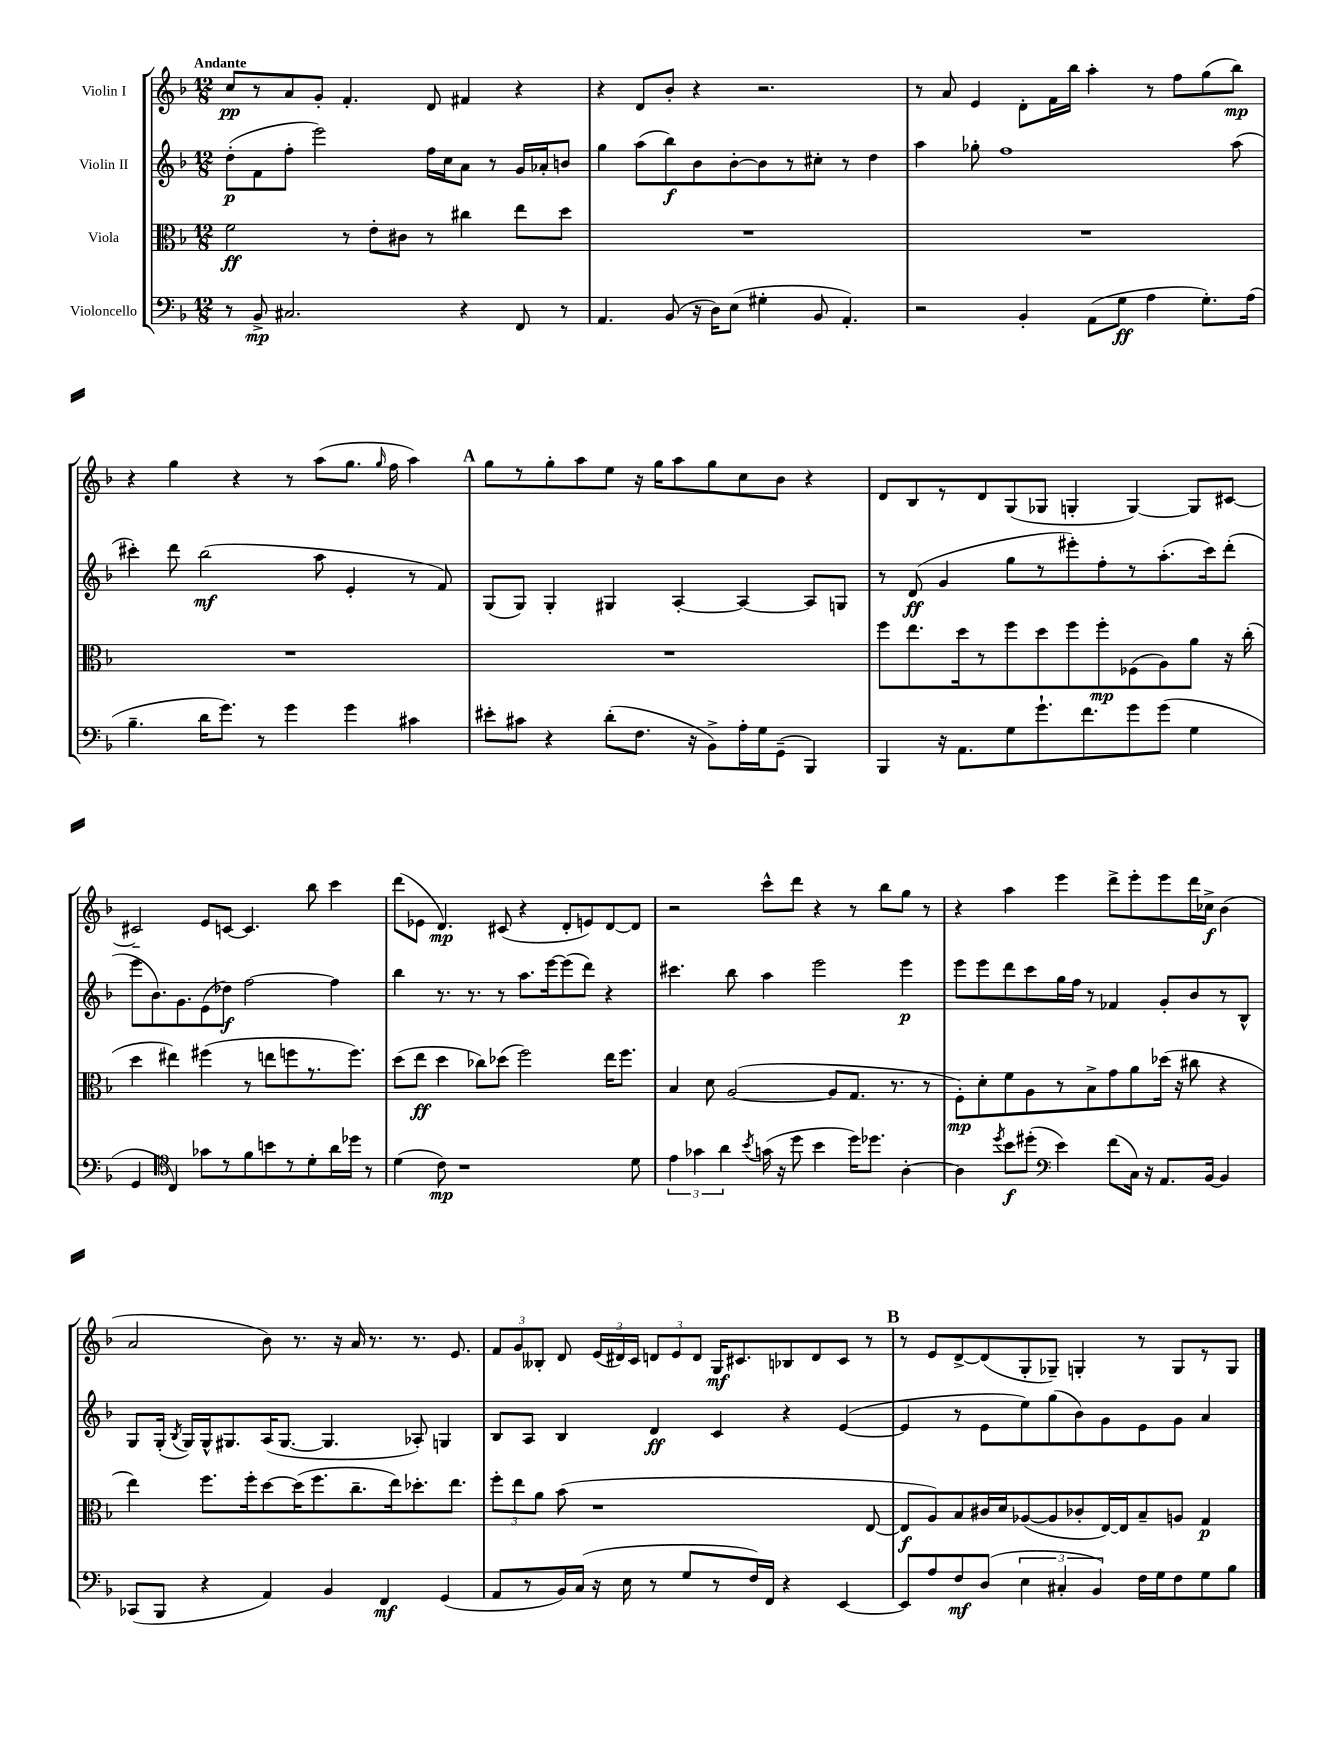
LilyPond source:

<<
\new StaffGroup <<
\new Staff = "s0" \with { instrumentName = "Violin I" } {
    \clef treble \key f \major \numericTimeSignature \time 12/8 \tempo "Andante"
    \autoBeamOff c''8[\pp r8 a'8 g'8]-. f'4.-. d'8 fis'4 r4 |
    r4 d'8[ bes'8]-. r4 r2. |
    r8 a'8 e'4 d'8[-. f'16 bes''16] a''4-. r8 f''8[ g''8( bes''8]\mp) |
    r4 g''4 r4 r8 a''8[( g''8.] \grace { g''16 } f''16 a''4) |
    \mark \markup { \bold "A" } g''8[ r8 g''8-. a''8 e''8] r16 g''16[ a''8 g''8 c''8 bes'8] r4 |
    d'8[ bes8 r8 d'8 g8( ges8] g4-. g4~) g8[ cis'8]~ |
    cis'2-- e'8[ c'8]~ c'4. bes''8 c'''4 |
    d'''8[( ees'8] d'4.\mp) cis'8( r4 d'8[-. e'8) d'8~ d'8] |
    r2 c'''8[-^ d'''8] r4 r8 bes''8[ g''8] r8 |
    r4 a''4 e'''4 d'''8[-> e'''8-. e'''8 d'''16 ces''16]->\f bes'4( |
    a'2 bes'8) r8. r16 a'16 r8. r8. e'8. |
    \tuplet 3/2 { f'8[ g'8 beses8]-. } d'8 \tuplet 3/2 { e'16[( dis'16) c'16] } \tuplet 3/2 { d'8[ e'8 d'8] } g16[\mf cis'8. bes8 d'8 cis'8] r8 |
    \mark \markup { \bold "B" } r8 e'8[ d'8~-> d'8( g8-. ges8]--) g4-. r8 g8[ r8 g8] \bar "|." |
}
\new Staff = "s1" \with { instrumentName = "Violin II" } {
    \clef treble \key f \major \numericTimeSignature \time 12/8
    \autoBeamOff d''8[-.\p( f'8 f''8]-. e'''2) f''16[ c''16 a'8] r8 g'16[ aes'16-. b'8] |
    g''4 a''8[( bes''8\f) bes'8 bes'8~-. bes'8 r8 cis''8]-. r8 d''4 |
    a''4 ges''8-. f''1 a''8( |
    cis'''4-.) d'''8 bes''2\mf( a''8 e'4-. r8 f'8) |
    \mark \markup { \bold "A" } g8[( g8]) g4-. gis4 a4~-. a4~ a8[ g8] |
    r8 d'8\ff( g'4 g''8[ r8 eis'''8-.) f''8-. r8 a''8.-.( c'''16) d'''8]-.( |
    e'''8[ bes'8.) g'8. e'8( des''8]\f) f''2~ f''4 |
    bes''4 r8. r8. r8 a''8.[ e'''16~ e'''8( d'''8]) r4 |
    cis'''4. bes''8 a''4 e'''2 e'''4\p |
    e'''8[ e'''8 d'''8 c'''8 g''16 f''16] r8 fes'4 g'8[-. bes'8 r8 bes8]-^ |
    g8[ g16]-.( \acciaccatura { bes8 } g16[) g16-^ gis8. a16( gis8.]~ gis4. aes8-.) g4 |
    bes8[ a8] bes4 d'4\ff c'4 r4 e'4~( |
    \mark \markup { \bold "B" } e'4 r8 e'8[ e''8) g''8( bes'8) g'8 e'8 g'8] a'4 \bar "|." |
}
\new Staff = "s2" \with { instrumentName = "Viola" } {
    \clef alto \key f \major \numericTimeSignature \time 12/8
    \autoBeamOff f'2\ff r8 e'8[-. cis'8] r8 cis''4 e''8[ d''8] |
    R1. |
    R1. |
    R1. |
    \mark \markup { \bold "A" } R1. |
    f''8[ e''8. d''16 r8 f''8 d''8 f''8 f''8-.\mp fes8( a8) a'8] r16 c''16-.( |
    d''4 eis''4) fis''4( r8 e''8[ f''8 r8. f''8.]) |
    d''8[( e''8]\ff d''4 ces''8[) des''8]( f''2) e''16[ f''8.] |
    bes4 d'8 a2~( a8[ g8.] r8. r8 |
    f8[-.\mp) d'8-. f'8 a8 r8 bes8-> g'8 a'8 des''16]( r16 cis''8 r4 |
    e''4) f''8.[ f''16-. d''8~ d''16( f''8. c''8.-- e''16) des''8.-. e''8.] |
    \tuplet 3/2 { f''8[-. e''8 a'8] } bes'8( r1 e8~ |
    \mark \markup { \bold "B" } e8[\f a8) bes8 cis'16 d'16 aes8~( aes8 ces'8-. e16~) e16 bes8-- a8] g4\p \bar "|." |
}
\new Staff = "s3" \with { instrumentName = "Violoncello" } {
    \clef bass \key f \major \numericTimeSignature \time 12/8
    \autoBeamOff r8 bes,8->\mp cis2. r4 f,8 r8 |
    a,4. bes,8( r16 d16[) e8]( gis4-. bes,8 a,4.-.) |
    r2 bes,4-. a,8[( g8]\ff a4 g8.[-.) a16]( |
    bes4.-- d'16[ g'8.]) r8 g'4 g'4 cis'4 |
    \mark \markup { \bold "A" } eis'8[-. cis'8] r4 d'8[-.( f8.] r16 bes,8[->) a16-. g16 g,8]--( bes,,4) |
    bes,,4 r16 a,8.[ g8 g'8.-! f'8. g'8 g'8]( g4 |
    g,4 \clef tenor c4) ges'8[ r8 f'8 b'8 r8 d'8-. a'16 des''16] r8 |
    d'4( c'8\mp) r1 d'8 |
    \tuplet 3/2 { e'4 ges'4 a'4 } \acciaccatura { bes'8 } g'16( r16 d''8 bes'4 d''16[) des''8.] a4~-. |
    a4 \acciaccatura { d''8 } bes'8[\f dis''8]-.( \clef bass e'4) f'8[( c16]) r16 a,8.[ bes,16]~ bes,4 |
    ces,8[( bes,,8] r4 a,4) bes,4 f,4\mf g,4( |
    a,8[ r8 bes,16) c16]( r16 e16 r8 g8[ r8 f16) f,16] r4 e,4~ |
    \mark \markup { \bold "B" } e,8[ a8 f8\mf d8]( \tuplet 3/2 { e4 cis4-. bes,4) } f16[ g16 f8 g8 bes8] \bar "|." |
}
>>
>>
\layout { \context { \Score \remove "Bar_number_engraver" } }
